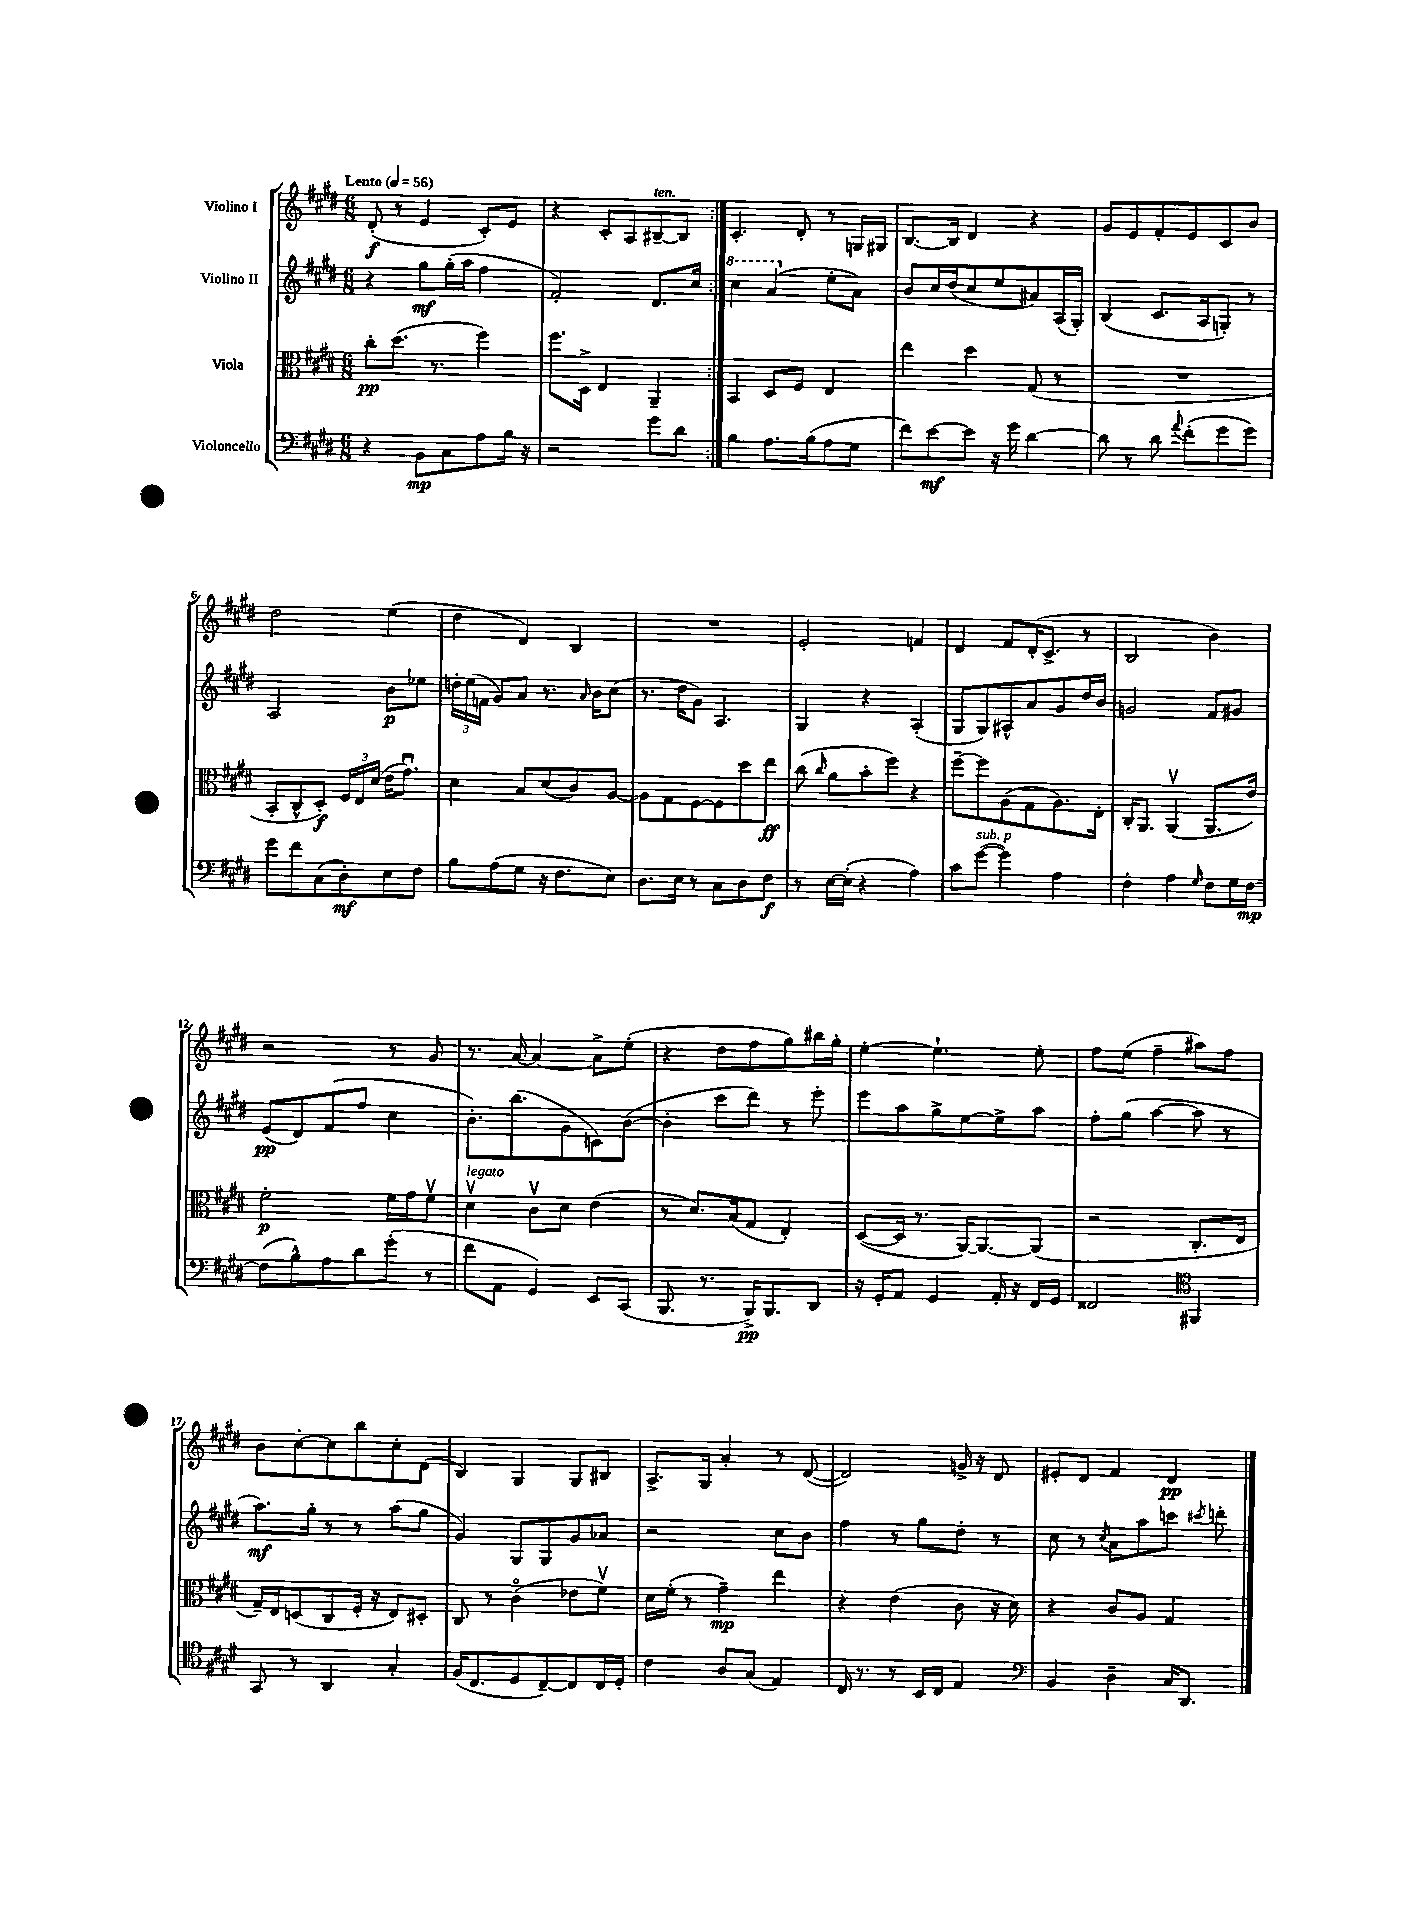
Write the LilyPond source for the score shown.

<<
\new StaffGroup <<
\new Staff = "s0" \with { instrumentName = "Violino I" } {
    \clef treble \key e \major \numericTimeSignature \time 6/8 \tempo "Lento" 4 = 56
    \autoBeamOff \repeat volta 2 { dis'8-.\f( r8 e'4 cis'8[-.) e'8] |
    r4 cis'8[-. a8 bis8~--^\markup { \italic "ten." } bis8] | }
    cis'4.-. dis'8-. r8 g16[ gis16] |
    b8.[~ b16] dis'4 r4 |
    gis'8[ e'8 fis'8-. e'8 cis'8 b'8] |
    dis''2 e''4( |
    dis''4 dis'4) b4 |
    R2. |
    e'2-. f'4 |
    dis'4 fis'8[ dis'16-.( cis'8.]-> r8 |
    b2 b'4) |
    r2 r8 gis'8 |
    r8. a'16~ a'4~ a'8[-> e''8]-.( |
    r4 dis''8[ fis''8 gis''8) bis''16 gis''16]-. |
    e''4~-. e''4.-! e''8-. |
    fis''8[ e''8]( fis''4-- ais''8[) fis''8] |
    b'8[ cis''8~-. cis''8 b''8 cis''8-. dis'8]( |
    b4) gis4 gis8[ bis8] |
    a8.[-> gis16] a'4-. r8 dis'8~( |
    dis'2) g'16-> r16 dis'8 |
    eis'8[-. dis'8] fis'4 dis'4\pp \bar "|." |
}
\new Staff = "s1" \with { instrumentName = "Violino II" } {
    \clef treble \key e \major \numericTimeSignature \time 6/8
    \autoBeamOff \repeat volta 2 { r4 gis''8[\mf gis''16-.( a''16] fis''4 |
    fis'2-.) dis'8.[ cis''16] | }
    \ottava #1 cis'''4 a''4( \ottava #0 e''8[-. a'8]) |
    b'8[ cis''16 dis''16( cis''8 e''8 ais'8) a16( gis16]-.) |
    b4( cis'8.[ a16 g8]-.) r8 |
    a2 b'8[\p ees''8] |
    \tuplet 3/2 { d''16[-. e''16( f'16] } gis'8[) a'8] r8. \grace { a'16 } b'16[ cis''8]( |
    r8. dis''16[ gis'8]) a4. |
    gis4 r4 a4-.( |
    gis8[ gis8) ais8-^ a'8 gis'8 dis''16 b'16] |
    g'2 fis'8[ gis'8] |
    e'8[\pp( dis'8) fis'8( fis''8] cis''4 |
    b'8.[-.) b''8.( gis'8 c'8) b'8]~( |
    b'4-. cis'''8[ dis'''8]) r8 e'''8-. |
    e'''8[ a''8 gis''8-> e''8~ e''8-> a''8] |
    fis''8[-. gis''8]( a''4~ a''8 r8 |
    a''8.[\mf) gis''16]-. r8 r8 a''8[( gis''8] |
    gis'4) gis8[ gis8 gis'8 aes'8] |
    r2 cis''8[ b'8] |
    fis''4 r8 gis''8[ dis''8]-. r8 |
    cis''8 r8 \acciaccatura { cis''8 } a'8[ a''8 c'''8] \acciaccatura { cis'''8 } d'''8-. \bar "|." |
}
\new Staff = "s2" \with { instrumentName = "Viola" } {
    \clef alto \key e \major \numericTimeSignature \time 6/8
    \autoBeamOff \repeat volta 2 { cis''8[-.\pp dis''8.]( r8. fis''4) |
    fis''8.[ dis16]-> e4 a,4-- | }
    b,4 dis8[ fis8] e4 |
    e''4 dis''4 gis8( r8 |
    R2. |
    b,8[-. cis8-^ dis8]-.\f) \tuplet 3/2 { fis16[ e16 dis'16]( } e'16[ gis'8.]\downbow) |
    dis'4 b8[ dis'8( cis'8) a8]~ |
    a8[ gis8 fis8~ fis8 dis''8 e''8]\ff |
    cis''8( \grace { cis''16 } a'8[ b'8-. fis''8]) r4 |
    fis''8[~-- fis''8 a8( gis8 a8.) e16]-. |
    cis16[-. a,8.] a,4\upbow( a,8.[ e'16]) |
    fis'2-.\p fis'16[ gis'16 fis'8]\upbow |
    dis'4\upbow^\markup { \italic "legato" } cis'8[\upbow dis'8] e'4( |
    r8 dis'8.[) b16( gis8] e4-.) |
    dis8[~( dis16] r8. a,16[~) a,8.~ a,8]( |
    r2 cis8.[-. e16] |
    gis16[--) e16 d8( cis8 fis16]-. r16 e8[) dis8]-. |
    cis8 r8 cis'4\flageolet( ees'8[ fis'8]\upbow) |
    dis'16[ fis'16]-.( r8 gis'4--\mp) e''4 |
    r4 e'4( cis'8 r16 dis'16) |
    r4 cis'8[ a8] gis4 \bar "|." |
}
\new Staff = "s3" \with { instrumentName = "Violoncello" } {
    \clef bass \key e \major \numericTimeSignature \time 6/8
    \autoBeamOff \repeat volta 2 { r4 b,8[\mp cis8 a8 b16] r16 |
    r2 gis'8[ dis'8] | }
    b4 a8.[ b16( a8 gis8] |
    fis'8[) e'8~\mf e'8] r16 gis'16 dis'4~ |
    dis'8 r8 dis'8 \appoggiatura { a'8 } fis'8[-.( gis'8 gis'8]) |
    gis'8[ fis'8 cis8( dis8-.\mf) e8 fis8] |
    b8[ a8( gis8] r16 fis8.[ e8]) |
    dis8.[ e16] r8 cis8[ dis8 fis8]\f |
    r8 e16[~ e16]-.( r4 a4) |
    cis'8[ gis'8]~^\markup { \italic "sub. p" }( gis'4) a4 |
    fis4-. a4 \grace { gis16 } fis8[ gis16 fis16]~\mp |
    fis8[( b8-^) a8 dis'8 gis'8]-.( r8 |
    fis'8[ a,8] gis,4) e,8[ cis,8]( |
    b,,8. r8. b,,16[->\pp) b,,8. dis,8] |
    r16 gis,16[-. a,8] gis,4 a,16-. r16 fis,16[ gis,16] |
    fisis,2 \clef tenor fis,4 |
    gis,8 r8 a,4 gis4-. |
    fis16[( cis8. dis8 cis8~--) cis8 cis16 dis16]-. |
    cis'4 a8[ gis8]( e4) |
    cis16 r8. r8 b,16[ cis16] e4 |
    \clef bass b,4 dis4-- cis16[ dis,8.] \bar "|." |
}
>>
>>
